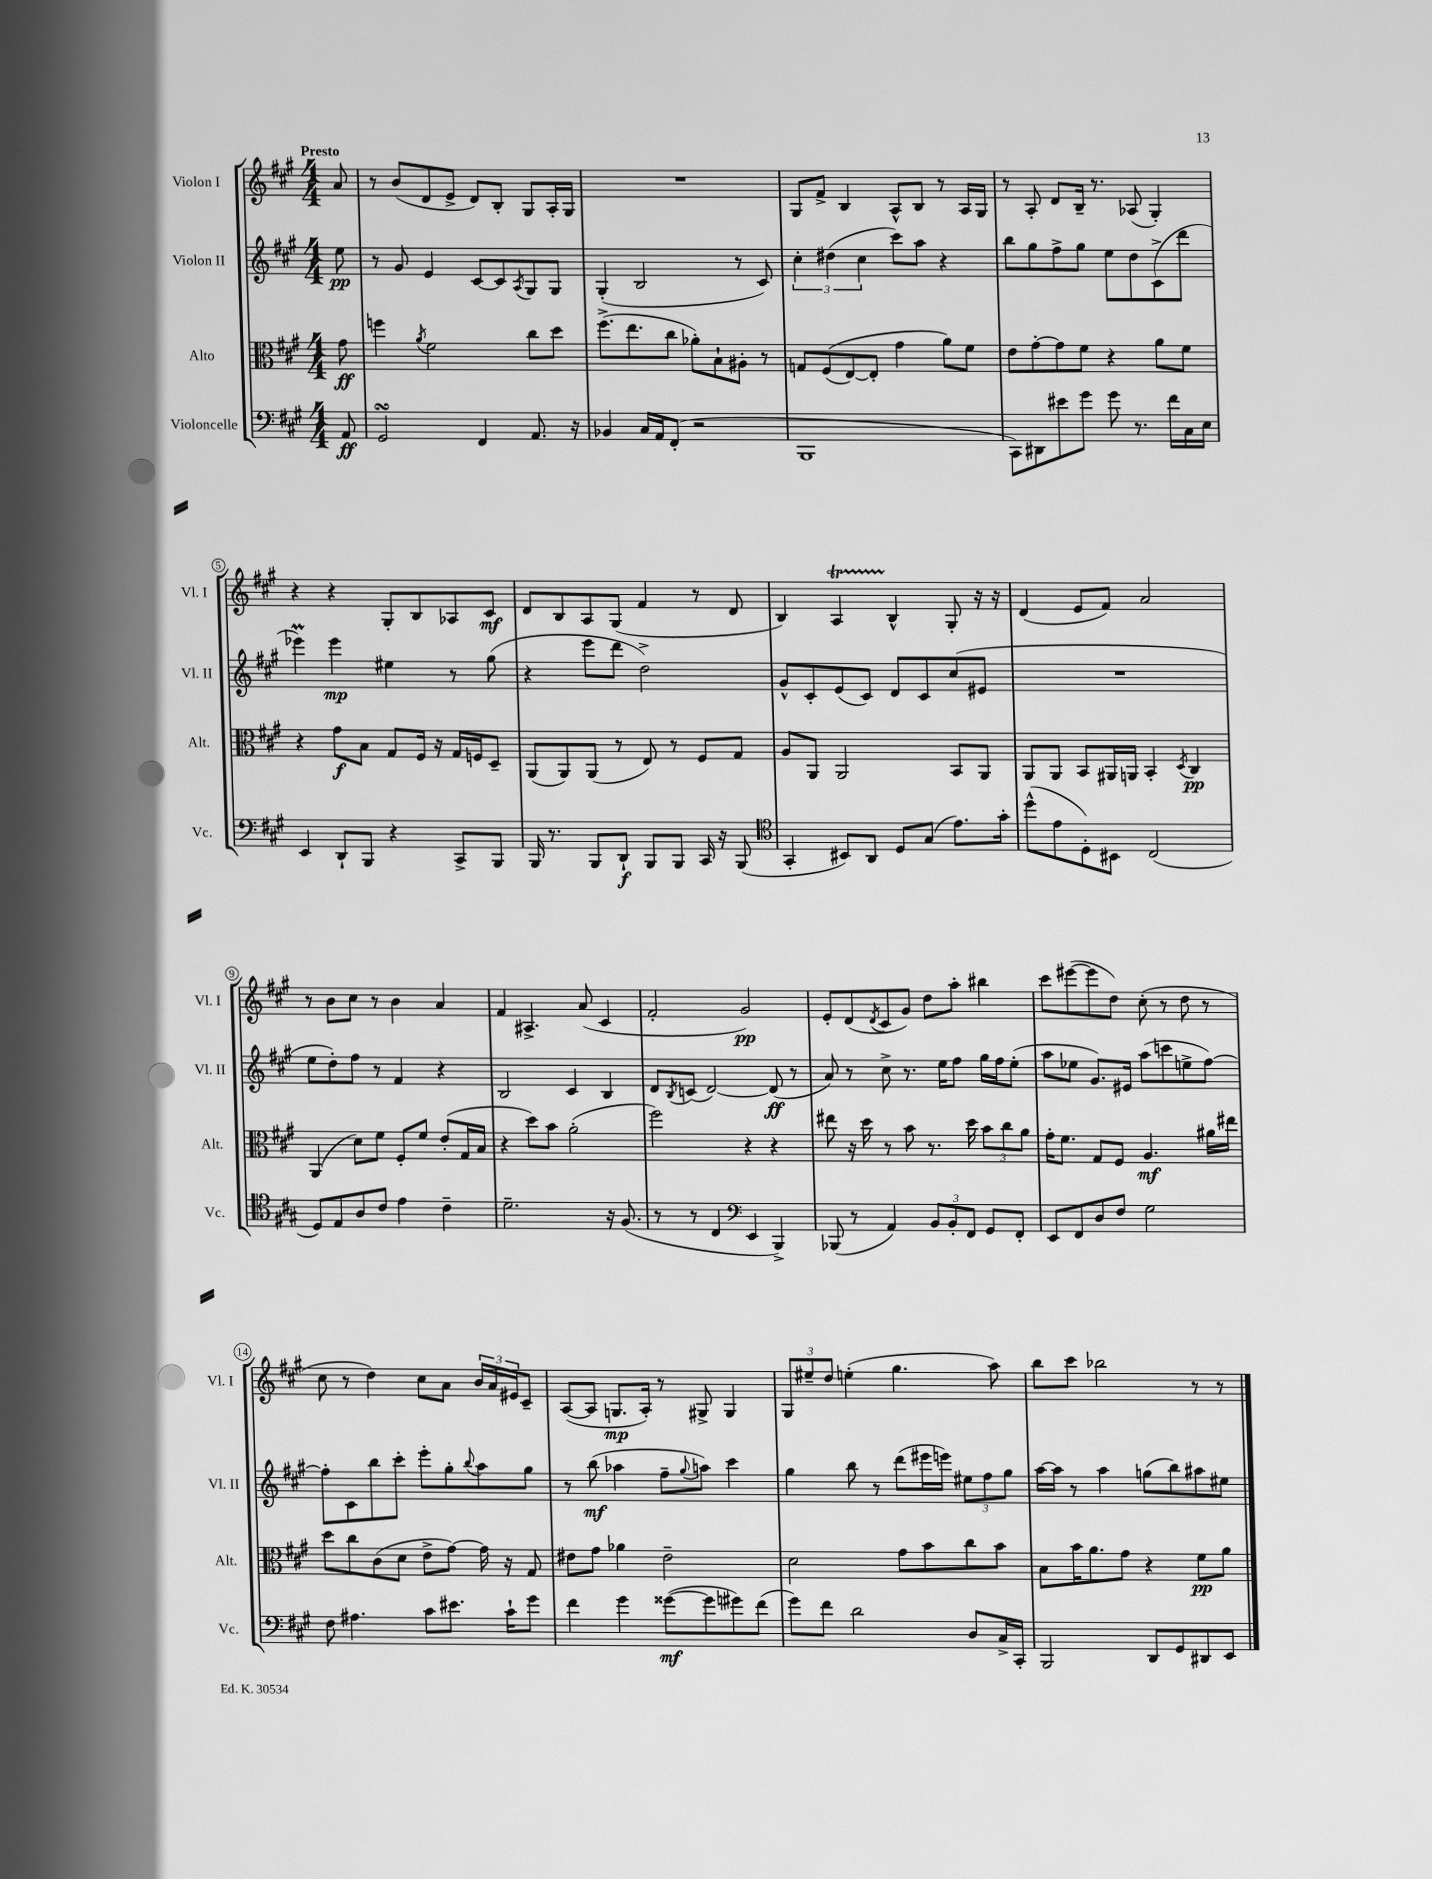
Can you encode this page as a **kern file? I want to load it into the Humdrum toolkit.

**kern	**dynam	**kern	**dynam	**kern	**dynam	**kern	**dynam
*part4	*part4	*part3	*part3	*part2	*part2	*part1	*part1
*staff4	*staff4	*staff3	*staff3	*staff2	*staff2	*staff1	*staff1
*I"Violoncelle	*	*I"Alto	*	*I"Violon II	*	*I"Violon I	*
*I'Vc.	*	*I'Alt.	*	*I'Vl. II	*	*I'Vl. I	*
*clefF4	*	*clefC3	*	*clefG2	*	*clefG2	*
*k[f#c#g#]	*	*k[f#c#g#]	*	*k[f#c#g#]	*	*k[f#c#g#]	*
*M4/4	*	*M4/4	*	*M4/4	*	*M4/4	*
=	=	=	=	=	=	=	=
!	!	!	!	!	!	!LO:TX:a:B:t=Presto	!
8AA/	ff	8g#\	ff	8ee\	pp	8a/	.
=1	=1	=1	=1	=1	=1	=1	=1
2GG#sSsS/	.	4ffn\	.	8r	.	8r	.
.	.	.	.	8g#/	.	(8b/L	.
.	.	8qa/	.	.	.	.	.
.	.	2f#\	.	4e/	.	8d/	.
.	.	.	.	.	.	8e^/J	.
4FF#/	.	.	.	[8c#/L	.	8d/L)	.
.	.	.	.	8c#/]	.	8B'/J	.
.	.	.	.	8qA/	.	.	.
8.AA/	.	8cc#\L	.	8G#/	.	8G#/L	.
.	.	8dd\J	.	8G#/J	.	16A'/L	.
16r	.	.	.	.	.	16G#/JJ	.
=2	=2	=2	=2	=2	=2	=2	=2
4BB-X/	.	(8.ff#^\L	.	(4G#'/	.	1r	.
.	.	8.ee\	.	.	.	.	.
16C#/LL	.	.	.	2B/	.	.	.
16AA/J	.	.	.	.	.	.	.
(8FF#'/J	.	8cc#\J	.	.	.	.	.
2r	.	8a-X'\L)	.	.	.	.	.
.	.	8B`\	.	.	.	.	.
.	.	8A#X'\J	.	8r	.	.	.
.	.	8r	.	8c#/)	.	.	.
=3	=3	=3	=3	=3	=3	=3	=3
1BBB	.	8Gn/L	.	6cc#'\	.	8G#/L	.
.	.	((8F#/	.	.	.	8f#^/J	.
.	.	.	.	(6dd#X\	.	.	.
.	.	[8E/)	.	.	.	4B/	.
.	.	.	.	6cc#\	.	.	.
.	.	8E'/J]	.	.	.	.	.
.	.	4g#\	.	8ccc#\L)	.	8A^^/L	.
.	.	.	.	8aa\J	.	8B/J	.
.	.	8a\L)	.	4r	.	8r	.
.	.	8f#\J	.	.	.	16A/LL	.
.	.	.	.	.	.	16G#/JJ	.
=4	=4	=4	=4	=4	=4	=4	=4
8CC#\L)	.	8e\L	.	8bb\L	.	8r	.
8DD#X\	.	[8g#'\	.	8gg#\	.	8A'/	.
8e#X\	.	8g#\]	.	8ff#^\	.	8d/L	.
8g#\J	.	8f#\J	.	8gg#\J	.	16B~/Jk	.
.	.	.	.	.	.	8.r	.
8g#\	.	4r	.	8ee\L	.	.	.
8.r	.	.	.	8dd\	.	(8A-X/	.
.	.	8a\L	.	(8c#^\	.	4G#'/)	.
16f#\LL	.	.	.	.	.	.	.
16C#\	.	8f#\J	.	8ddd\J	.	.	.
16E\JJ	.	.	.	.	.	.	.
!!LO:LB:g=z
=5	=5	=5	=5	=5	=5	=5	=5
4EE/	.	4r	.	4eee-XM\)	.	4r	.
8DD`/L	.	8g#\L	f	4eee-\	mp	4r	.
8BBB/J	.	8B\J	.	.	.	.	.
4r	.	8G#/L	.	4ee#X\	.	8G#'/L	.
.	.	16F#/Jk	.	.	.	8B/	.
.	.	16r	.	.	.	.	.
8CC#^/L	.	16G#/LL	.	8r	.	8A-X/	.
.	.	16Fn/J	.	.	.	.	.
8BBB/J	.	8D~/J	.	(8gg#\	.	8c#/J	mf
=6	=6	=6	=6	=6	=6	=6	=6
16BBB/	.	(8AA/L	.	4r	.	8d/L	.
8.r	.	.	.	.	.	.	.
.	.	8AA/)	.	.	.	8B/	.
8BBB/L	.	(8AA/J	.	8eee\L	.	8A/	.
8DD`/J	f	8r	.	8ddd\J	.	(8G#/J	.
8BBB/L	.	8E/)	.	2dd^\)	.	4f#/	.
8BBB/J	.	8r	.	.	.	.	.
16CC#/	.	8F#/L	.	.	.	8r	.
16r	.	.	.	.	.	.	.
(8BBB/	.	8G#/J	.	.	.	8d/	.
=7	=7	=7	=7	=7	=7	=7	=7
*clefC4	*	*	*	*	*	*	*
4GG#'/	.	8A/L	.	8g#^^/L	.	4B/)	.
.	.	8AA/J	.	8c#'/	.	.	.
8BB#X/L)	.	2AA/	.	(8e/	.	4AT/	.
8AA/J	.	.	.	8c#/J)	.	.	.
8D/L	.	.	.	8d/L	.	4B^^/	.
(8G#/J	.	.	.	8c#/	.	.	.
8.e\L)	.	8BB/L	.	(8cc#/	.	8G#'/	.
.	.	8AA/J	.	8e#X/J	.	16r	.
16g#'\Jk	.	.	.	.	.	16r	.
=8	=8	=8	=8	=8	=8	=8	=8
(8dd^^\L	.	8AA/L	.	1r	.	(4d/	.
8e\	.	8AA/J	.	.	.	.	.
8D'\)	.	8BB/L	.	.	.	8e/L	.
8BB#X\J	.	16AA#X/L	.	.	.	8f#/J)	.
.	.	16AAn/JJ	.	.	.	.	.
(2C#/	.	4BB'/	.	.	.	2a/	.
.	.	8qD/	.	.	.	.	.
.	.	4C#/	pp	.	.	.	.
!!LO:LB:g=z
=9	=9	=9	=9	=9	=9	=9	=9
8D/L)	.	(4AA/	.	8ee\L	.	8r	.
8E/	.	.	.	8dd'\)	.	8b\L	.
8A/	.	8d\L)	.	8ff#\J	.	8cc#\J	.
8c#/J	.	8f#\J	.	8r	.	8r	.
4e\	.	8F#'/L	.	4f#/	.	4b\	.
.	.	8f#/J	.	.	.	.	.
4c#~\	.	(8e'/L	.	4r	.	4a/	.
.	.	16G#/L	.	.	.	.	.
.	.	16B/JJ	.	.	.	.	.
=10	=10	=10	=10	=10	=10	=10	=10
2.d~\	.	4r	.	2B/	.	4f#/	.
.	.	8dd\L)	.	.	.	4.A#X^/	.
.	.	8b\J	.	.	.	.	.
.	.	(2a'\	.	4c#/	.	.	.
.	.	.	.	.	.	(8a/	.
16r	.	.	.	4B/	.	4c#/	.
(8.F#/	.	.	.	.	.	.	.
=11	=11	=11	=11	=11	=11	=11	=11
8r	.	2ff#\)	.	8d/L	.	2f#'/	.
.	.	.	.	8qB/	.	.	.
8r	.	.	.	(8cn/J	.	.	.
4C#/	.	.	.	[2d/)	.	.	.
*clefF4	*	*	*	*	*	*	*
4EE/	.	4r	.	.	.	2g#/)	pp
4BBB^/)	.	4r	.	(8d/]	ff	.	.
.	.	.	.	8r	.	.	.
=12	=12	=12	=12	=12	=12	=12	=12
(8BBB-X/	.	8ee#X\	.	8a/)	.	8e'/L	.
8r	.	16r	.	8r	.	(8d/	.
.	.	16dd\	.	.	.	.	.
.	.	.	.	.	.	8qd/	.
4AA/)	.	8r	.	8cc#^\	.	8c#/	.
.	.	8b\	.	8.r	.	8g#/J)	.
12BB/L	.	8.r	.	.	.	8dd\L	.
.	.	.	.	16ee\KL	.	.	.
12BB'/	.	.	.	.	.	.	.
.	.	.	.	8ff#\J	.	8aa'\J	.
12FF#/J	.	.	.	.	.	.	.
.	.	16dd\	.	.	.	.	.
8GG#/L	.	12b\L	.	16gg#\LL	.	4bb#X\	.
.	.	.	.	16ff#\J	.	.	.
.	.	12cc#\	.	.	.	.	.
8FF#'/J	.	.	.	(8ee'\J	.	.	.
.	.	12a\J	.	.	.	.	.
=13	=13	=13	=13	=13	=13	=13	=13
8EE/L	.	16g#'\KL	.	8aa\L	.	8ccc#\L	.
.	.	8.f#\J	.	.	.	.	.
8FF#/	.	.	.	8ee-X\J	.	([8eee#X\	.
8D/	.	8G#/L	.	8.g#/L)	.	8eee#\]	.
8F#/J	.	8F#/J	.	.	.	8dd\J)	.
.	.	.	.	16e#X/Jk	.	.	.
2G#\	.	4.A/	mf	(8aa\L	.	(8cc#'\	.
.	.	.	.	8cccn\	.	8r	.
.	.	.	.	8een^\	.	8dd\	.
.	.	16a#X\LL	.	[8ff#\J)	.	8r	.
.	.	16ee#X\JJ	.	.	.	.	.
!!LO:LB:g=z
=14	=14	=14	=14	=14	=14	=14	=14
8F#\	.	8dd\L	.	8ff#'\L]	.	8cc#\	.
4.A#X\	.	8cc#\	.	8c#\	.	8r	.
.	.	(8c#\	.	8bb\	.	4dd\)	.
.	.	8d\J	.	8ccc#'\J	.	.	.
8c#\L	.	8e^\L	.	8eee'\L	.	8cc#\L	.
8.e#X\J	.	[8g#\J)	.	8gg#'\	.	8a\J	.
.	.	.	.	8qqbb/	.	.	.
.	.	16g#\]	.	8aa\	.	24b/LL	.
.	.	.	.	.	.	24a/	.
16c#`\KL	.	16r	.	.	.	.	.
.	.	.	.	.	.	24e#X/J	.
8g#\J	.	8G#/	.	8gg#\J	.	8c#~/J	.
=15	=15	=15	=15	=15	=15	=15	=15
4f#\	.	8e#X\L	.	8r	.	([8A/L	.
.	.	8g#\J	.	(8bb\	mf	8A/J]	.
4g#\	.	4a-X\	.	4aa-X\	.	8.Gn/L	mp
.	.	.	.	.	.	16A'/Jk)	.
([8g##X\L	mf	2e#~\	.	8ff#~\L	.	8r	.
.	.	.	.	8qqgg#/	.	.	.
8g##\]	.	.	.	8aan\J)	.	8G#X^/	.
8g#X\)	.	.	.	4ccc#\	.	4G#/	.
(8f#\J	.	.	.	.	.	.	.
=16	=16	=16	=16	=16	=16	=16	=16
8g#\L)	.	2d\	.	4gg#\	.	12G#/L	.
.	.	.	.	.	.	12ee#X~/	.
8f#\J	.	.	.	.	.	.	.
.	.	.	.	.	.	12dd/J	.
2d\	.	.	.	8bb\	.	(4een'\	.
.	.	.	.	8r	.	.	.
.	.	8g#\L	.	(8ddd\L	.	4.gg#\	.
.	.	8b\	.	16eee#X\L	.	.	.
.	.	.	.	16eeen\JJ)	.	.	.
8D/L	.	8cc#\	.	12ee#X\L	.	.	.
.	.	.	.	12ff#\	.	.	.
16C#^/L	.	8b\J	.	.	.	8aa\)	.
.	.	.	.	12gg#\J	.	.	.
16CC#'/JJ	.	.	.	.	.	.	.
=17	=17	=17	=17	=17	=17	=17	=17
2BBB/	.	8B\L	.	[16aa\LL	.	8bb\L	.
.	.	.	.	16aa\JJ]	.	.	.
.	.	16b\K	.	8r	.	8ccc#\J	.
.	.	8.a\	.	.	.	.	.
.	.	.	.	4aa\	.	2bb-X\	.
.	.	8g#\J	.	.	.	.	.
8DD/L	.	4r	.	(8ggn\L	.	.	.
8GG#/	.	.	.	8bb\)	.	.	.
8DD#X/	.	8f#\L	pp	8aa#X\	.	8r	.
8EE/J	.	8a\J	.	8ee#X\J	.	8r	.
==	==	==	==	==	==	==	==
*-	*-	*-	*-	*-	*-	*-	*-
